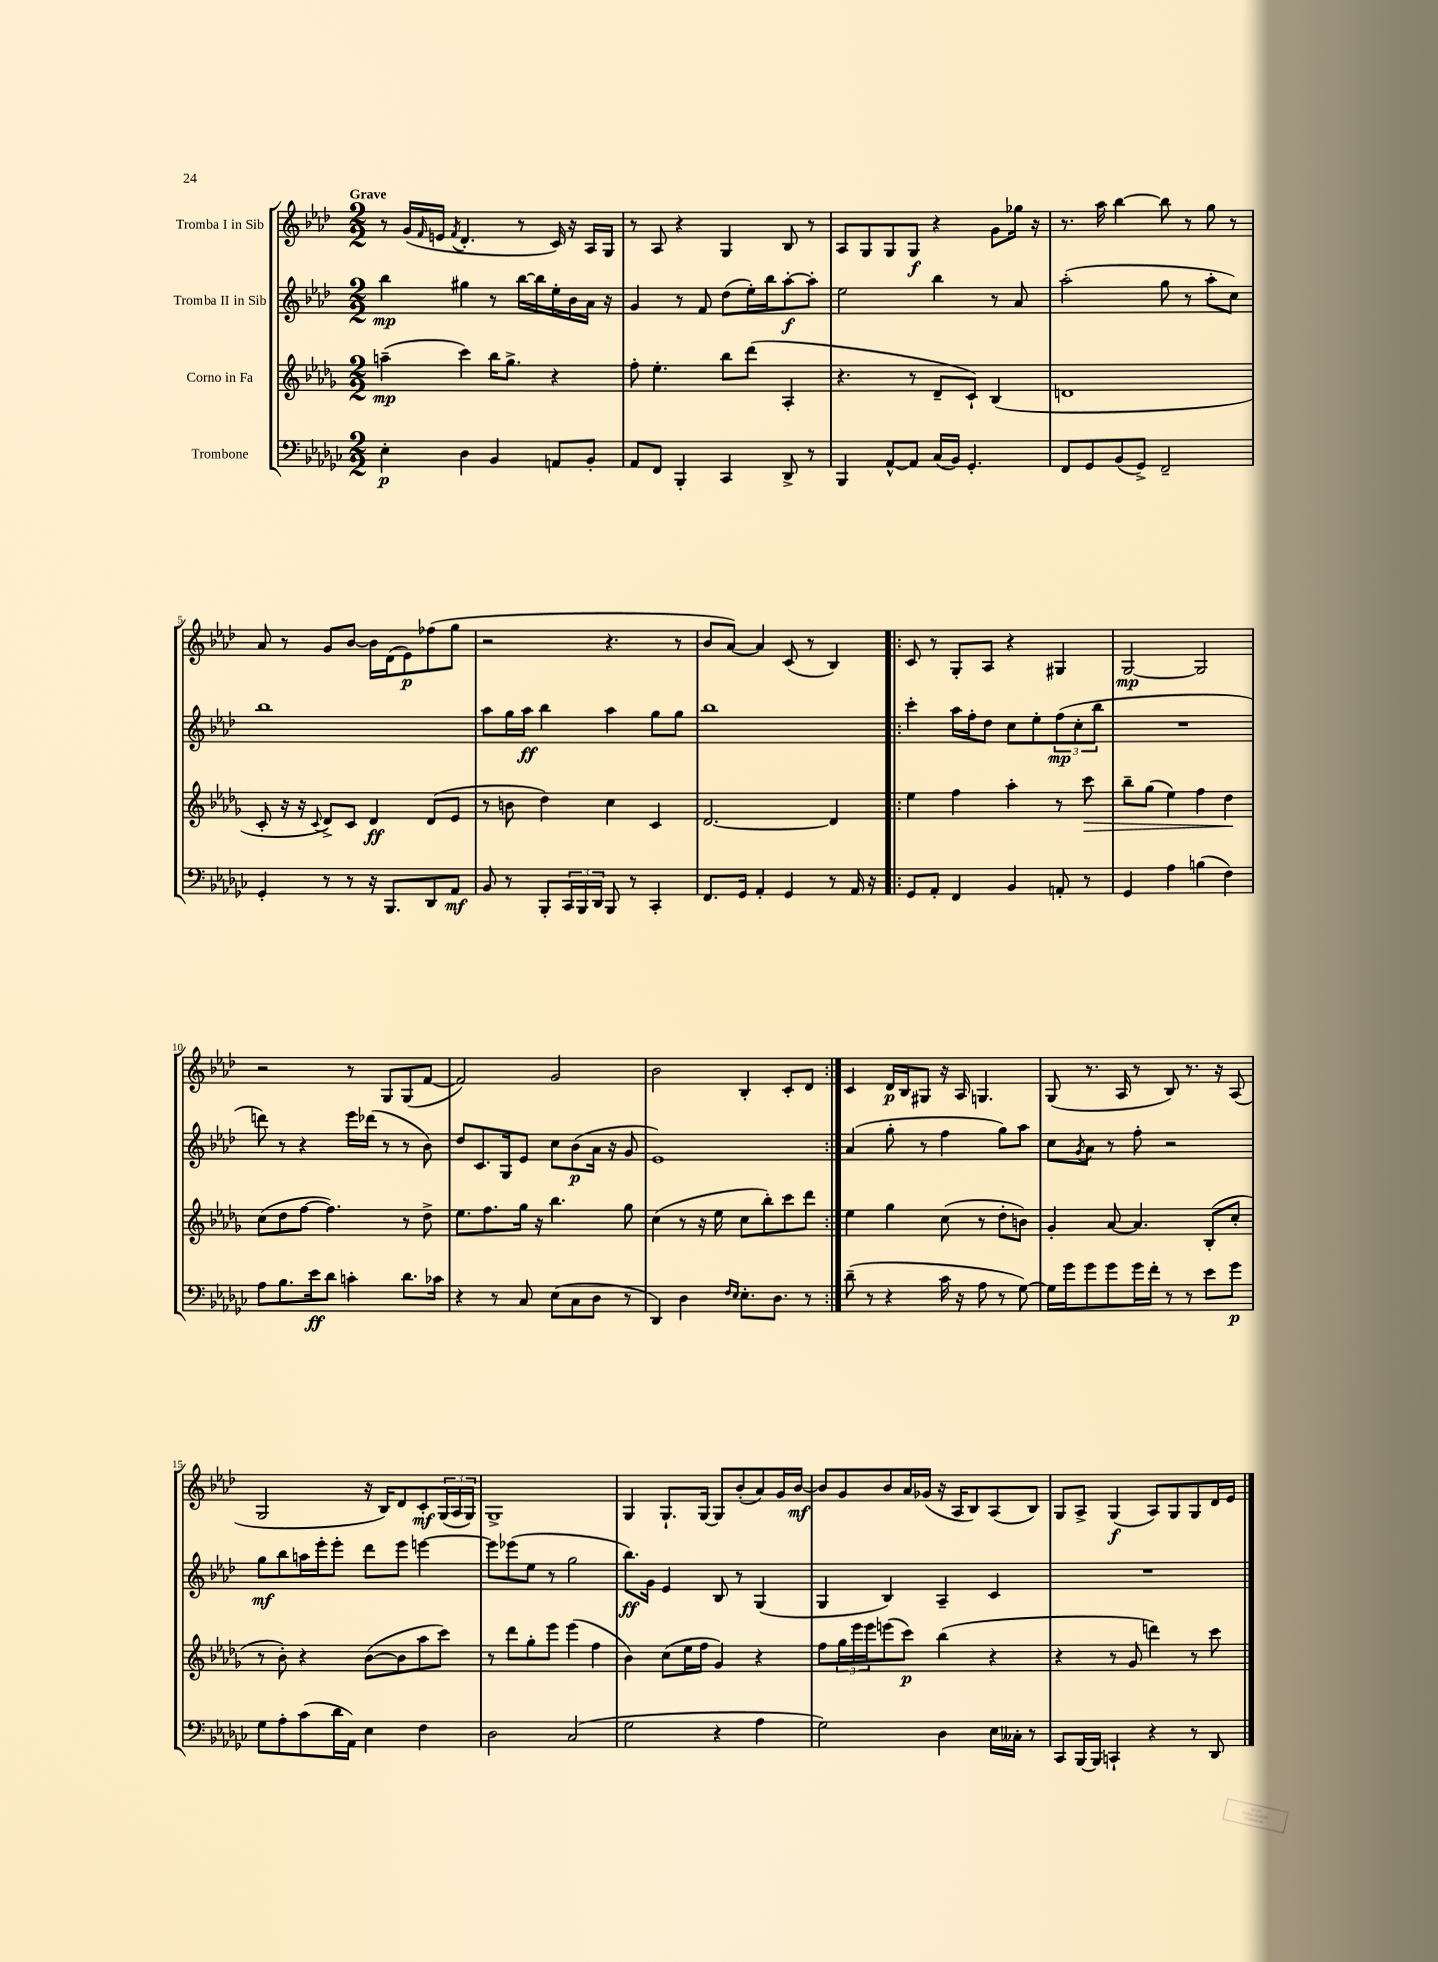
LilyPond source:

<<
\new StaffGroup <<
\new Staff = "s0" \with { instrumentName = "Tromba I in Sib" } {
    \clef treble \key aes \major \numericTimeSignature \time 2/2 \tempo "Grave"
    r8 g'16( \grace { f'16 } e'16 \acciaccatura { f'8 } des'4.-. r8 c'16) r16 aes16 g16 |
    r8 aes8 r4 g4 bes8 r8 |
    aes8 g8 g8 g8\f r4 g'8 ges''16 r16 |
    r8. aes''16 bes''4~ bes''8 r8 g''8 r8 |
    aes'8 r8 g'8 bes'8~ bes'16 des'16( ees'8\p) fes''8( g''8 |
    r2 r4. r8 |
    bes'8 aes'8~) aes'4 c'8( r8 bes4) |
    \repeat volta 2 { c'8 r8 g8-. aes8 r4 gis4 |
    g2~\mp g2 |
    r2 r8 g8 g8( f'8~ |
    f'2) g'2 |
    bes'2 bes4-. c'8-. des'8 | }
    c'4 des'16\p bes16 gis8 r16 aes16 g4. |
    g8( r8. aes16 r8 bes8) r8. r16 aes8( |
    g2 r16 bes16) des'8 c'8-.\mf \tuplet 3/2 { g16( aes16 g16) } |
    g1-> |
    g4 g8.-! g16~ g8 bes'8-.( aes'8) g'16 bes'16~\mf |
    bes'8 g'8 bes'8 aes'16 ges'16( r16 aes16 bes8) aes8( bes8) |
    g8 aes8-> g4\f( aes8) g8 g8 des'16 ees'16 \bar "|." |
}
\new Staff = "s1" \with { instrumentName = "Tromba II in Sib" } {
    \clef treble \key aes \major \numericTimeSignature \time 2/2
    bes''4\mp gis''4 r8 bes''16~ bes''16 ees''16-. bes'16 aes'16 r16 |
    g'4 r8 f'8 des''8( ees''16-.) bes''16 aes''8~-.\f aes''8-. |
    ees''2 bes''4 r8 aes'8 |
    aes''2-.( g''8 r8 aes''8-. c''8) |
    bes''1 |
    aes''8 g''16 aes''16\ff bes''4 aes''4 g''8 g''8 |
    bes''1 |
    \repeat volta 2 { c'''4-. aes''16 f''16-. des''8 c''8 ees''8-. \tuplet 3/2 { f''8\mp( c''8-. bes''8 } |
    R1 |
    d'''8) r8 r4 ees'''16 des'''16( r8 r8 bes'8) |
    des''8 c'8. g16 ees'8 c''8 bes'8\p( aes'16 r16 g'8 |
    ees'1) | }
    aes'4( g''8-. r8 f''4 g''8) aes''8 |
    c''8 \acciaccatura { g'8 } aes'8 r8 f''8-. r2 |
    g''8\mf bes''8 a''16 ees'''16-. ees'''8-. des'''8 ees'''8 e'''4~ |
    e'''8 ees'''8( ees''8 r8 g''2 |
    bes''8.\ff) g'16 ees'4 bes8 r8 g4( |
    g4 bes4) aes4-- c'4 |
    R1 \bar "|." |
}
\new Staff = "s2" \with { instrumentName = "Corno in Fa" } {
    \clef treble \key des \major \numericTimeSignature \time 2/2
    a''4--\mp( c'''4) bes''16 ges''8.-> r4 |
    f''8-. ees''4.-. bes''8 des'''8( aes4-. |
    r4. r8 des'8-- c'8-!) bes4( |
    d'1 |
    c'8-. r16 r16 \appoggiatura { c'8 } des'8->) c'8 des'4\ff des'8( ees'8 |
    r8 b'8 des''4) c''4 c'4 |
    des'2.~ des'4 |
    \repeat volta 2 { ees''4 f''4 aes''4-. r8 c'''8\> |
    bes''8-- ges''8( ees''4) f''4 des''4\! |
    c''8( des''8 f''8~ f''4.) r8 des''8-> |
    ees''8. f''8. ges''16 r16 bes''4. ges''8 |
    c''4( r8 r16 ees''16 c''8 bes''8-.) c'''8 des'''8 | }
    ees''4 ges''4 c''8( r8 des''8-. b'8) |
    ges'4-. aes'8~ aes'4. bes8-.( c''8-. |
    r8 bes'8-.) r4 bes'8~( bes'8 aes''8 c'''8) |
    r8 des'''8 ges''8-. ees'''8 ees'''4( f''4 |
    bes'4) c''8( ees''16 f''16 ges'4) r4 |
    f''8 \tuplet 3/2 { ges''16 ees'''16 ees'''16 } e'''8( c'''8\p) bes''4( r4 |
    r4 r8 ges'8 d'''4) r8 c'''8 \bar "|." |
}
\new Staff = "s3" \with { instrumentName = "Trombone" } {
    \clef bass \key ges \major \numericTimeSignature \time 2/2
    ees4-.\p des4 bes,4 a,8 bes,8-. |
    aes,8 f,8 bes,,4-. ces,4 des,8-> r8 |
    bes,,4 aes,8~-^ aes,8 ces16( bes,16) ges,4.-. |
    f,8 ges,8 bes,8( ges,8->) f,2-- |
    ges,4-. r8 r8 r16 bes,,8. des,8 aes,8\mf |
    bes,8 r8 bes,,8-. \tuplet 3/2 { ces,16 bes,,16 des,16 } bes,,8 r8 ces,4-. |
    f,8. ges,16 aes,4-. ges,4 r8 aes,16 r16 |
    \repeat volta 2 { ges,8 aes,8-. f,4 bes,4 a,8-. r8 |
    ges,4 aes4 b4( f4) |
    aes8 bes8. ees'16\ff des'8 c'4-. des'8. ces'16 |
    r4 r8 ces8 ees8( ces8 des8 r8 |
    des,4) des4 \grace { f16 ees16 } ees8.-. des8. r8 | }
    des'8--( r8 r4 ces'16 r16 aes8 r8 ges8~) |
    ges16 ges'16 ges'8 ges'8 ges'16 f'16-. r8 r8 ees'8 ges'8\p |
    ges8 aes8-. ces'8( des'16 aes,16) ees4 f4 |
    des2 ces2( |
    ges2 r4 aes4 |
    ges2) des4 ees16 ceses16-. r8 |
    ces,8 bes,,16~ bes,,16 c,4-! r4 r8 des,8 \bar "|." |
}
>>
>>
